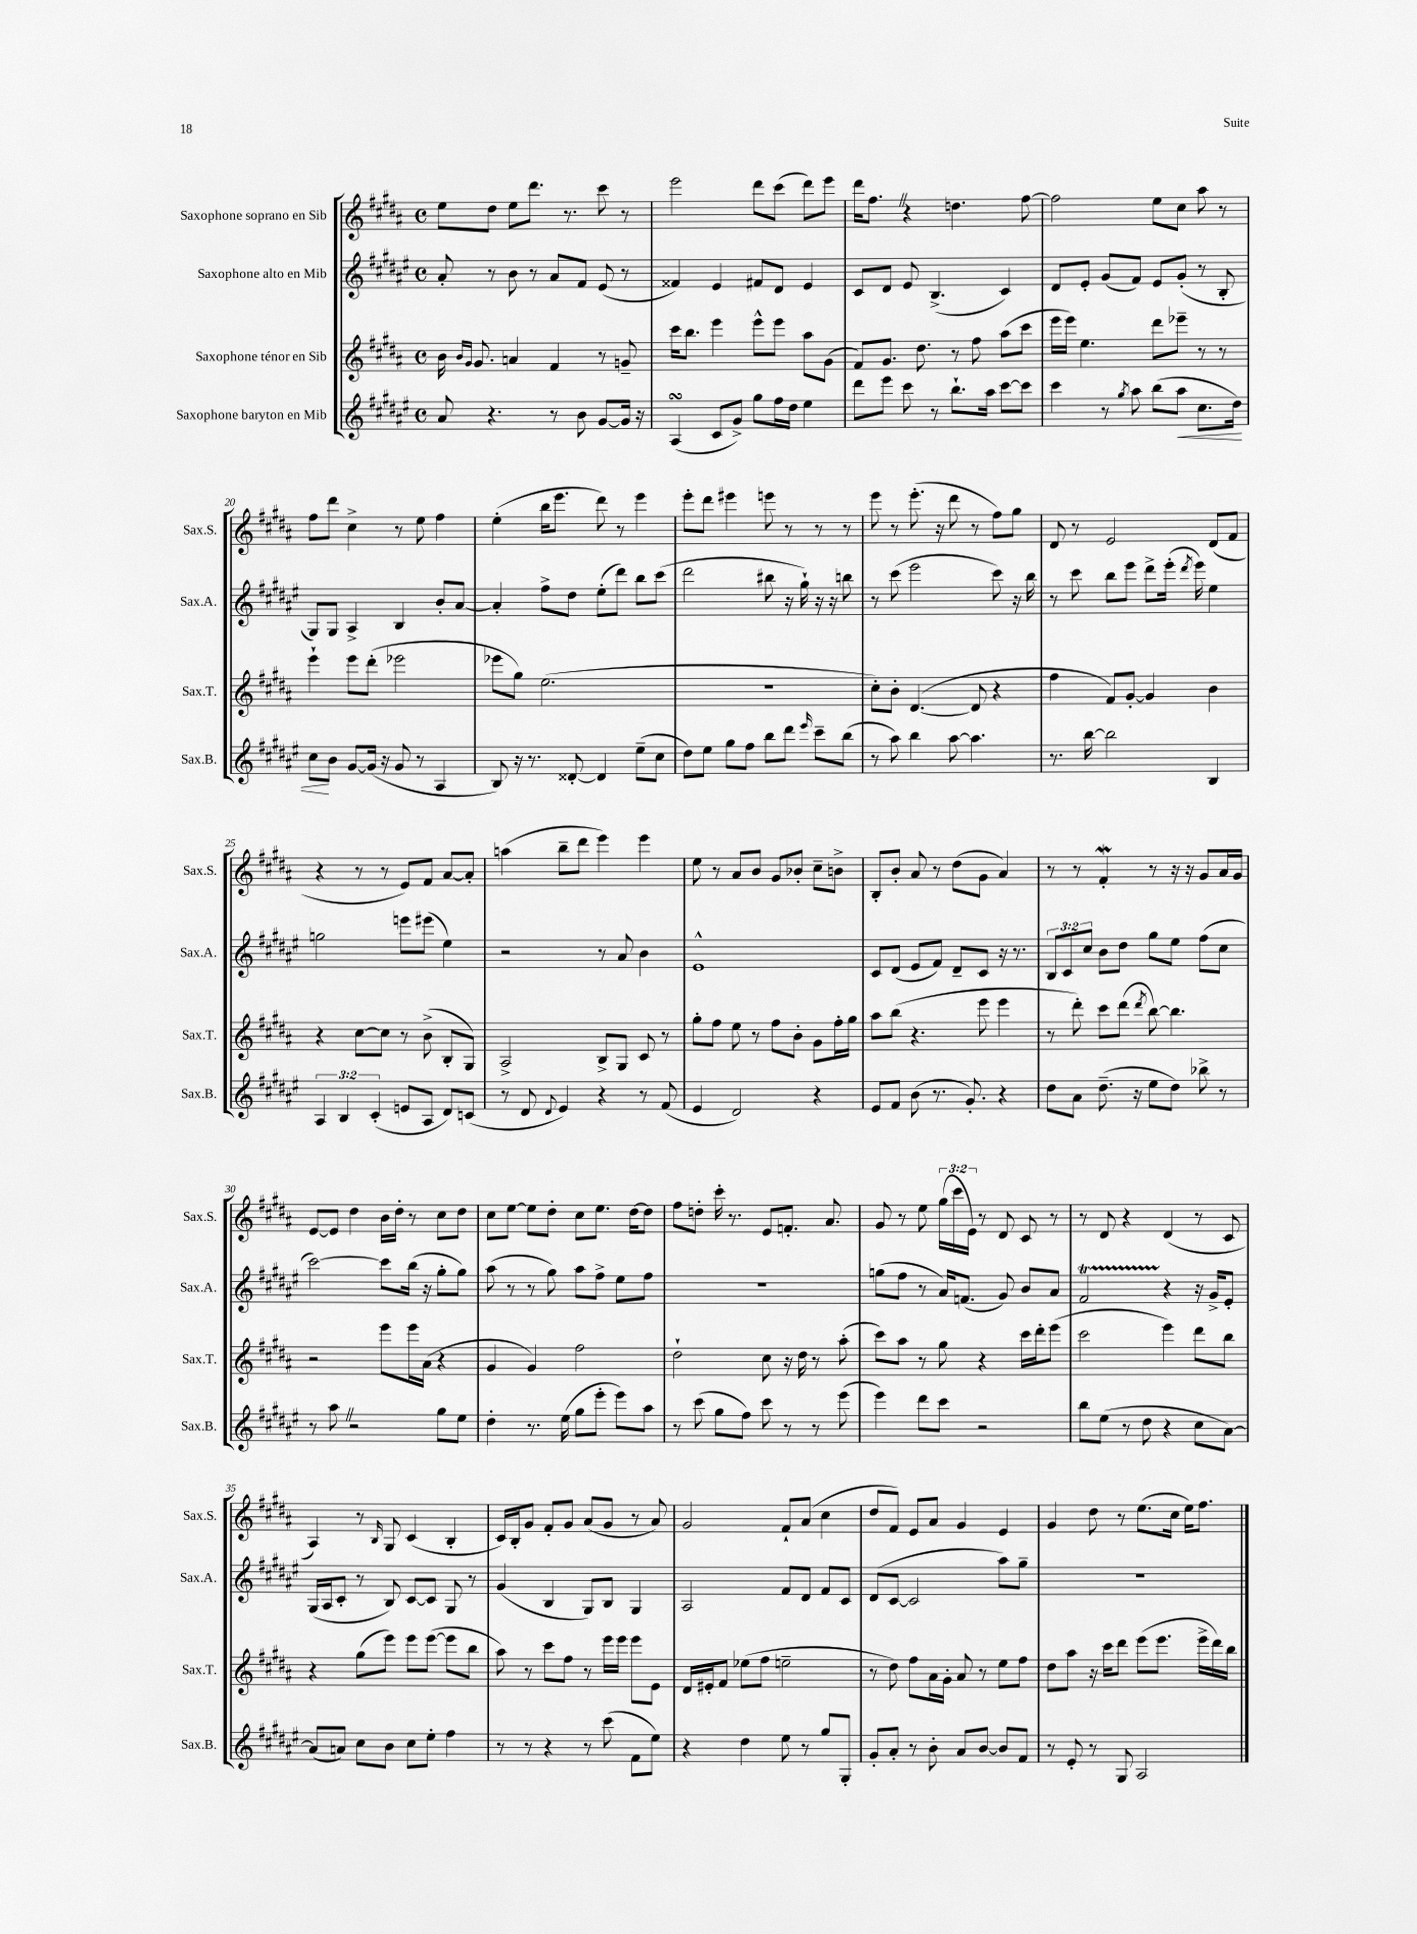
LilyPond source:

<<
\new StaffGroup <<
\new Staff = "s0" \with { instrumentName = "Saxophone soprano en Sib" shortInstrumentName = "Sax.S." } {
    \clef treble \key b \major \defaultTimeSignature \time 4/4 \override Staff.TupletNumber.text = #tuplet-number::calc-fraction-text
    \autoBeamOff e''8[ dis''8] e''8[ dis'''8.] r8. cis'''8 r8 |
    e'''2 dis'''8[ cis'''8]( dis'''8[) e'''8] |
    dis'''16[ fis''8.] \once \override BreathingSign.text = \markup { \musicglyph "scripts.caesura.straight" } \breathe r4 d''4. fis''8~ |
    fis''2 e''8[ cis''8] ais''8 r8 |
    fis''8[ dis'''8] cis''4-> r8 e''8 fis''4 |
    e''4-.( b''16[ e'''8.] dis'''8) r8 e'''4 |
    e'''8[-. dis'''8] eis'''4 e'''8 r8 r8 r8 |
    e'''8 r8 e'''8.-.( r16 dis'''8 r8 fis''8[) gis''8] |
    dis'8 r8 e'2 dis'8[( fis'8] |
    r4 r8 r8 e'8[) fis'8] ais'8[~ ais'8]-. |
    a''4( b''8[-- dis'''8] e'''4) e'''4 |
    e''8 r8 ais'8[ b'8] gis'8[ bes'8]-. cis''8[-- b'8]-> |
    b8[-. b'8]-. ais'8 r8 dis''8[( gis'8] ais'4) |
    r8 r8 fis'4-.\mordent r8 r16 r16 gis'8[ ais'16 gis'16] |
    e'8[~ e'8] dis''4 b'16[ dis''16]-. r8 cis''8[ dis''8] |
    cis''8[ e''8]~ e''8[ dis''8]-. cis''8[ e''8.] dis''16[~ dis''8] |
    fis''8[ d''8]-. cis'''16-. r8. e'8[ f'8.]-. ais'8. |
    gis'8 r8 e''8 \tuplet 3/2 { gis''16[( cis'''16 e'16]) } r8 dis'8 cis'8 r8 |
    r8 dis'8 r4 dis'4( r8 cis'8 |
    ais4) r8 \grace { b16 } gis8 cis'4( b4-. |
    cis'16[) b16-. gis'8] fis'8[-. gis'8] ais'8[( gis'8] r8 ais'8) |
    gis'2 fis'8[-! ais'8]( cis''4 |
    dis''8[ fis'8]) e'8[ ais'8] gis'4 e'4 |
    gis'4 dis''8 r8 e''8.[( cis''16] e''16[) fis''8.] \bar "|." |
}
\new Staff = "s1" \with { instrumentName = "Saxophone alto en Mib" shortInstrumentName = "Sax.A." } {
    \clef treble \key fis \major \defaultTimeSignature \time 4/4 \override Staff.TupletNumber.text = #tuplet-number::calc-fraction-text
    \autoBeamOff ais'8-. r8 b'8 r8 ais'8[ fis'8] eis'8( r8 |
    fisis'4) eis'4 fis'8[ dis'8] eis'4 |
    cis'8[ dis'8] eis'8 b4.->( cis'4) |
    dis'8[ eis'8]-. gis'8[( fis'8]) eis'8[ gis'8]-.( r8 b8-. |
    gis8[) gis8] ais4-> b4 b'8[-. ais'8]~ |
    ais'4-. fis''8[-> dis''8] eis''8[-.( dis'''8]) b''8[ cis'''8]( |
    dis'''2 bis''8 r16 gis''16-!) r16 r16 b''8 |
    r8 cis'''8( eis'''2 cis'''8) r16 b''16 |
    r8 cis'''8 b''8[ eis'''8] dis'''8[-> eis'''16]-.( \acciaccatura { dis'''8 } eis'''16) eis''4 |
    g''2 e'''8[ eis'''8]( eis''4) |
    r2 r8 ais'8 b'4 |
    eis'1-^ |
    cis'8[ dis'8]( eis'8[ fis'8]) dis'8[-- cis'8] r16 r8. |
    \tuplet 3/2 { b8[ cis'8 cis''8] } b'8[ dis''8] gis''8[ eis''8] fis''8[( cis''8] |
    cis'''2~) cis'''8[ b''16]( r16 gis''8[-. gis''8]) |
    ais''8( r8 r8 gis''8) ais''8[ fis''8]-> eis''8[ fis''8] |
    R1 |
    g''8[( fis''8] r8 ais'16[) f'8.]( gis'8) b'8[ ais'8] |
    fis'2\startTrillSpan r4\stopTrillSpan r16 gis'16[-> eis'8]-. |
    gis16[( ais16 cis'8]-. r8 b8) cis'8[~ cis'8] gis8 r8 |
    gis'4( b4 gis8[) b8] gis4 |
    ais2 fis'8[ dis'8] fis'8[ cis'8] |
    dis'8[( cis'8]~ cis'2 ais''8[) gis''8]-- |
    R1 \bar "|." |
}
\new Staff = "s2" \with { instrumentName = "Saxophone ténor en Sib" shortInstrumentName = "Sax.T." } {
    \clef treble \key b \major \defaultTimeSignature \time 4/4
    \autoBeamOff b'16 \grace { b'16[ gis'16] } gis'8. a'4 fis'4 r8 g'8-- |
    cis'''16[ b''8.] e'''4 e'''8[-^ e'''8] ais''8[ gis'8]( |
    fis'8[) gis'8.] dis''8. r8 fis''8 ais''8[( cis'''8] |
    e'''16[ e'''16]) e''4. dis'''8[ ees'''8]-- r8 r8 |
    e'''4-! e'''8[ dis'''8]-.( ees'''2 |
    ees'''8[ gis''8]) e''2.( |
    R1 |
    cis''8[-.) b'8]-. dis'4.~( dis'8 r4 |
    fis''4 fis'8[) gis'8]~-. gis'4 b'4 |
    r4 cis''8[~ cis''8] r8 b'8->( b8[-. gis8]) |
    ais2-> b8[-> gis8] cis'8 r8 |
    gis''8[-. fis''8] e''8 r8 fis''8[ b'8]-. gis'8[ fis''16-. gis''16] |
    ais''8[ b''8]( r4. e'''8 e'''4 |
    r8 dis'''8-.) cis'''8[ dis'''8]( \acciaccatura { dis'''8 } b''8~) b''4. |
    r2 e'''8[ e'''16 ais'16]( r4 |
    gis'4 gis'4) fis''2 |
    dis''2-! cis''8 r16 dis''16 r8 ais''8-.( |
    cis'''8[) ais''8] r8 gis''8 r4 cis'''16[ dis'''16-. e'''8]( |
    cis'''2 e'''4) dis'''8[ b''8] |
    r4 gis''8[( e'''8]) e'''8[ e'''8]~( e'''8[ b''8] |
    ais''8) r8 cis'''8[ fis''8] r8 e'''16[ e'''16] e'''8[ e'8] |
    dis'16[ eis'16-. fis'8] ees''8[( fis''8] e''2-- |
    r8 dis''8) fis''8[ ais'16 gis'16]-. ais'8 r8 e''8[ fis''8] |
    dis''8[ ais''8] r16 cis'''16[ dis'''8] e'''8[( e'''8.] e'''16[-> dis'''16) b''16] \bar "|." |
}
\new Staff = "s3" \with { instrumentName = "Saxophone baryton en Mib" shortInstrumentName = "Sax.B." } {
    \clef treble \key fis \major \defaultTimeSignature \time 4/4 \override Staff.TupletNumber.text = #tuplet-number::calc-fraction-text
    \autoBeamOff ais'8 r4. r8 b'8 gis'8[~ gis'16] r16 |
    ais4\turn( cis'8[ gis'8]->) gis''8[ fis''16 dis''16] eis''4 |
    dis'''8[ eis'''8] cis'''8 r8 b''8.[-! ais''16] cis'''8[~ cis'''8] |
    cis'''4 r8 \acciaccatura { gis''8 } ais''8 b''8[( ais''8]\< cis''8.[ dis''16]) |
    cis''8[\! b'8] gis'8[~ gis'16]( r16 gis'8 r8 ais4 |
    b8) r16 r8. disis'8~-. disis'4 eis''8[--( cis''8] |
    dis''8[) eis''8] gis''8[ fis''8] b''8[ dis'''8] \grace { eis'''16 } cis'''8[-- b''8]( |
    r8 ais''8) b''4 ais''8~ ais''4. |
    r8. b''16~ b''2 b4 |
    \tuplet 3/2 { ais4 b4 cis'4-.( } e'8[ ais8] dis'8[) c'8]( |
    r8 dis'8 \appoggiatura { dis'8 } eis'4) r4 r8 fis'8( |
    eis'4 dis'2) r4 |
    eis'8[ fis'8] b'8( r8. gis'8.-.) r4 |
    dis''8[ ais'8] dis''8.--( r16 eis''8[ dis''8]) bes''8-> r8 |
    r8 ais''8 \once \override BreathingSign.text = \markup { \musicglyph "scripts.caesura.straight" } \breathe r2 gis''8[ eis''8] |
    dis''4-. r8. eis''16( gis''8[ eis'''8]-. eis'''8[) ais''8] |
    r8 cis'''8( gis''8[ fis''8]) cis'''8 r8 r8 eis'''8( |
    eis'''4) dis'''8[ cis'''8] r2 |
    b''8[ eis''8]( r8 dis''8 r4 cis''8[ ais'8]~) |
    ais'8[( a'8]) cis''8[ b'8] cis''8[ eis''8]-. fis''4 |
    r8 r8 r4 r8 cis'''8( fis'8[ eis''8]) |
    r4 dis''4 eis''8 r8 gis''8[ gis8]-. |
    gis'8[-. ais'8]-. r8 b'8-. ais'8[ b'8]~ b'8[ fis'8] |
    r8 eis'8-. r8 gis8 ais2 \bar "|." |
}
>>
>>
\layout { \context { \Score currentBarNumber = #16 \override BarNumber.break-visibility = ##(#f #t #t) barNumberVisibility = #(every-nth-bar-number-visible 5) } }
